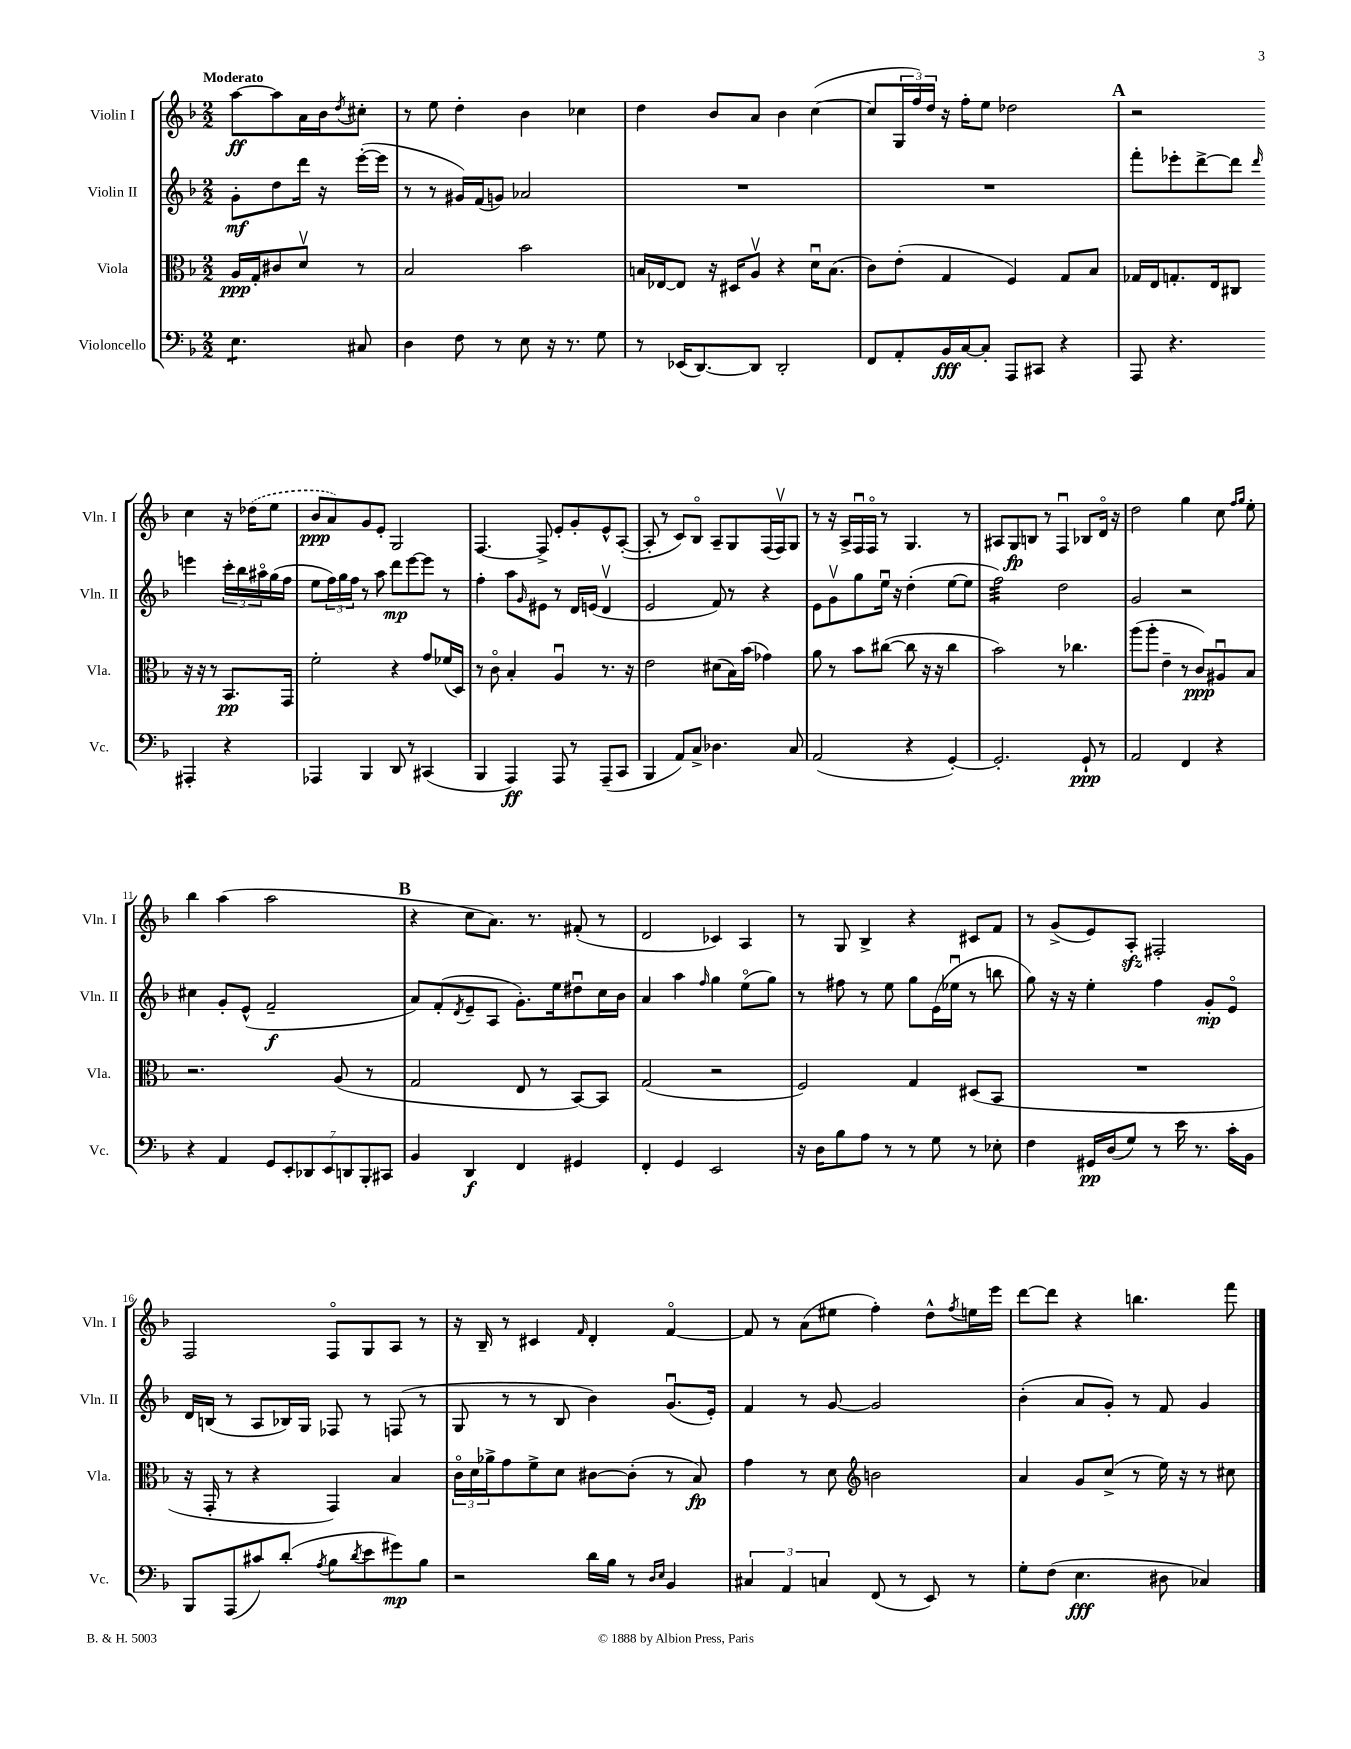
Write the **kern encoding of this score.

**kern	**kern	**kern	**kern
*staff4	*staff3	*staff2	*staff1
*clefF4	*clefC3	*clefG2	*clefG2
*k[b-]	*k[b-]	*k[b-]	*k[b-]
*M2/2	*M2/2	*M2/2	*M2/2
4.E	16A	8g'	[8aa
.	16G'	.	.
.	8c#	8dd	8aa]
.	8dv	16ddd	16a
.	.	16r	16b-
.	.	.	8qdd
8C#	8r	([16eee'	8cc#'
.	.	16eee]	.
=	=	=	=
4D	2B-	8r	8r
.	.	8r	8ee
8F	.	16g#)	4dd'
.	.	(16f	.
8r	.	8g)	.
8E	2b-	2a-	4b-
16r	.	.	.
8.r	.	.	.
.	.	.	4cc-
8G	.	.	.
=	=	=	=
8r	16B	1r	4dd
.	[16E-	.	.
(16EE-	8E-]	.	.
[8.DD)	.	.	.
.	16r	.	8b-
.	16D#	.	.
8DD]	8Av	.	8a
2DD'	4r	.	4b-
.	16du	.	([4cc
.	(8.B	.	.
=	=	=	=
8FF	8c)	1r	8cc]
8AA'	(8e'	.	24G
.	.	.	24ff)
.	.	.	24dd
16BB-	4G	.	16r
[16C	.	.	16ff'
8C']	.	.	8ee
8AAA	4F)	.	2dd-
8CC#	.	.	.
4r	8G	.	.
.	8B-	.	.
=	=	=	=
8AAA	16G-	8fff'	2r
.	16E	.	.
4.r	8.G'	8eee-'	.
.	.	[8ddd^	.
.	16E	.	.
.	8C#	8ddd]	.
.	.	16qqddd	.
4AAA#'	16r	4eee	4cc
.	16r	.	.
.	8r	.	.
4r	8.BB-	24ccc'	16r
.	.	24bb-	.
.	.	.	(16dd-
.	.	24aa#o	.
.	.	(16gg	8ee
.	16GG	16ff	.
=	=	=	=
4AAA-	2f'	8ee	8b-
.	.	24ff)	8a)
.	.	24gg	.
.	.	24ff	.
4BBB-	.	8r	8g
.	.	8aa	8e'
8DD	4r	8ddd	2G
8r	.	[8eee	.
(4CC#	8g	8eee]	.
.	(16f-	8r	.
.	16D)	.	.
=	=	=	=
4BBB-	8r	4ff'	[4.F
.	8co	.	.
4AAA)	4B-'	8aa	.
.	.	16qqg	.
.	.	8e#	8F^]
8AAA	4Au	8r	8e'
8r	.	16d	8g'
.	.	(16e	.
(8AAA~	8.r	4dv	8e^^
8CC	.	.	([8A'
.	16r	.	.
=	=	=	=
4BBB-	2e	2e	8A']
.	.	.	8r
8AA)	.	.	8c)
8C^	.	.	8B-o
4.D-	(8d#	8f)	8A~
.	16B-)	8r	8G
.	(16b-	.	.
.	4g-)	4r	(16F
.	.	.	16Fv)
8C	.	.	8G
=	=	=	=
(2AA	8a	8e	8r
.	8r	8gv	16r
.	.	.	16A^
.	8b-	8gg	16Fu
.	.	.	16Fo
.	([8cc#	16eeu	8r
.	.	16r	.
4r	8cc#]	(4dd'	4.G
.	16r	.	.
.	16r	.	.
[4GG')	4cc#	[8ee	.
.	.	8ee]	8r
=	=	=	=
2.GG']	2b-)	2ff)	8A#
.	.	.	8G
.	.	.	8B
.	.	.	8r
.	8r	2dd	4Fu
.	4.cc-	.	.
8GG`	.	.	8B-
8r	.	.	16do
.	.	.	16r
=	=	=	=
2AA	(8aa	2g	2dd
.	8aa'	.	.
.	4e~	.	.
4FF	8r	2r	4gg
.	8c)	.	.
4r	8A#u	.	8cc
.	.	.	16qqff
.	.	.	16qqgg
.	8B-	.	8ee'
=	=	=	=
4r	2.r	4cc#	4bb-
4AA	.	8g'	(4aa
.	.	(8e^^	.
14GG	.	2f~	2aa
14EE'	.	.	.
14DD-	.	.	.
14EE	.	.	.
.	(8A	.	.
14DD	.	.	.
14BBB-'	.	.	.
.	8r	.	.
14CC#	.	.	.
=	=	=	=
4BB-	2G	8a)	4r
.	.	(8f'	.
.	.	8qd	.
4DD	.	8e~	8cc
.	.	8A	8.a)
4FF	8E	8.g')	.
.	.	.	8.r
.	8r	.	.
.	.	16ee	.
4GG#	[8BB-)	8dd#u	(8f#'
.	8BB-]	16cc	8r
.	.	16b-	.
=	=	=	=
4FF'	(2G	4a	2d
4GG	.	4aa	.
.	.	16qqff	.
2EE	2r	4gg	4c-)
.	.	(8eeo	4A
.	.	8gg)	.
=	=	=	=
16r	2F)	8r	8r
16D	.	.	.
8B-	.	8ff#	8G
8A	.	8r	4B-^
8r	.	8ee	.
8r	4G	8gg	4r
8G	.	(16e	.
.	.	16ee-u	.
8r	(8D#	8r	8c#
8E-'	8BB-	8bb	8f
=	=	=	=
4F	1r	8gg)	8r
.	.	16r	(8g^
.	.	16r	.
16GG#	.	4ee'	8e)
(16D	.	.	.
8G)	.	.	8A'
8r	.	4ff	2F#'
16e	.	.	.
8.r	.	.	.
.	.	8g'	.
16c'	.	8eo	.
16BB-	.	.	.
=	=	=	=
8BBB-	16r	16d	2F
.	16GG'	(16B	.
(8AAA	8r	8r	.
8c#)	4r	8A	.
(8d'	.	16B-)	.
.	.	16G	.
8qA	.	.	.
8B-	4GG)	8F-	8Fo
8qd	.	.	.
8e	.	8r	8G
8g#)	4B-	(8F	8A
8B-	.	8r	8r
=	=	=	=
2r	24co	8G	16r
.	24d	.	.
.	.	.	16B-~
.	24a-^	.	.
.	8g	8r	8r
.	8f^	8r	4c#
.	8d	8B-	.
.	.	.	16qqf
16d	[8c#	4b-)	4d'
16B-	.	.	.
8r	(8c#']	.	.
16qqD	.	.	.
16qqE	.	.	.
4BB-	8r	(8.gu	[4fo
.	8B-)	.	.
.	.	16e')	.
=	=	=	=
6C#	4g	4f	8f]
.	.	.	8r
6AA	.	.	.
.	8r	8r	(8a
6C	.	.	.
.	8d	[8g	8ee#
*	*clefG2	*	*
(8FF	2b	2g]	4ff')
8r	.	.	.
8EE)	.	.	8dd^^
.	.	.	8qff
8r	.	.	16ee
.	.	.	16eee
=	=	=	=
8G'	4a	(4b-'	[8ddd
(8F	.	.	8ddd]
4.E	8g	8a	4r
.	(8cc^	8g')	.
.	8r	8r	4.bb
8D#	16ee)	8f	.
.	16r	.	.
4C-)	8r	4g	.
.	8cc#	.	8fff
==	==	==	==
*-	*-	*-	*-
